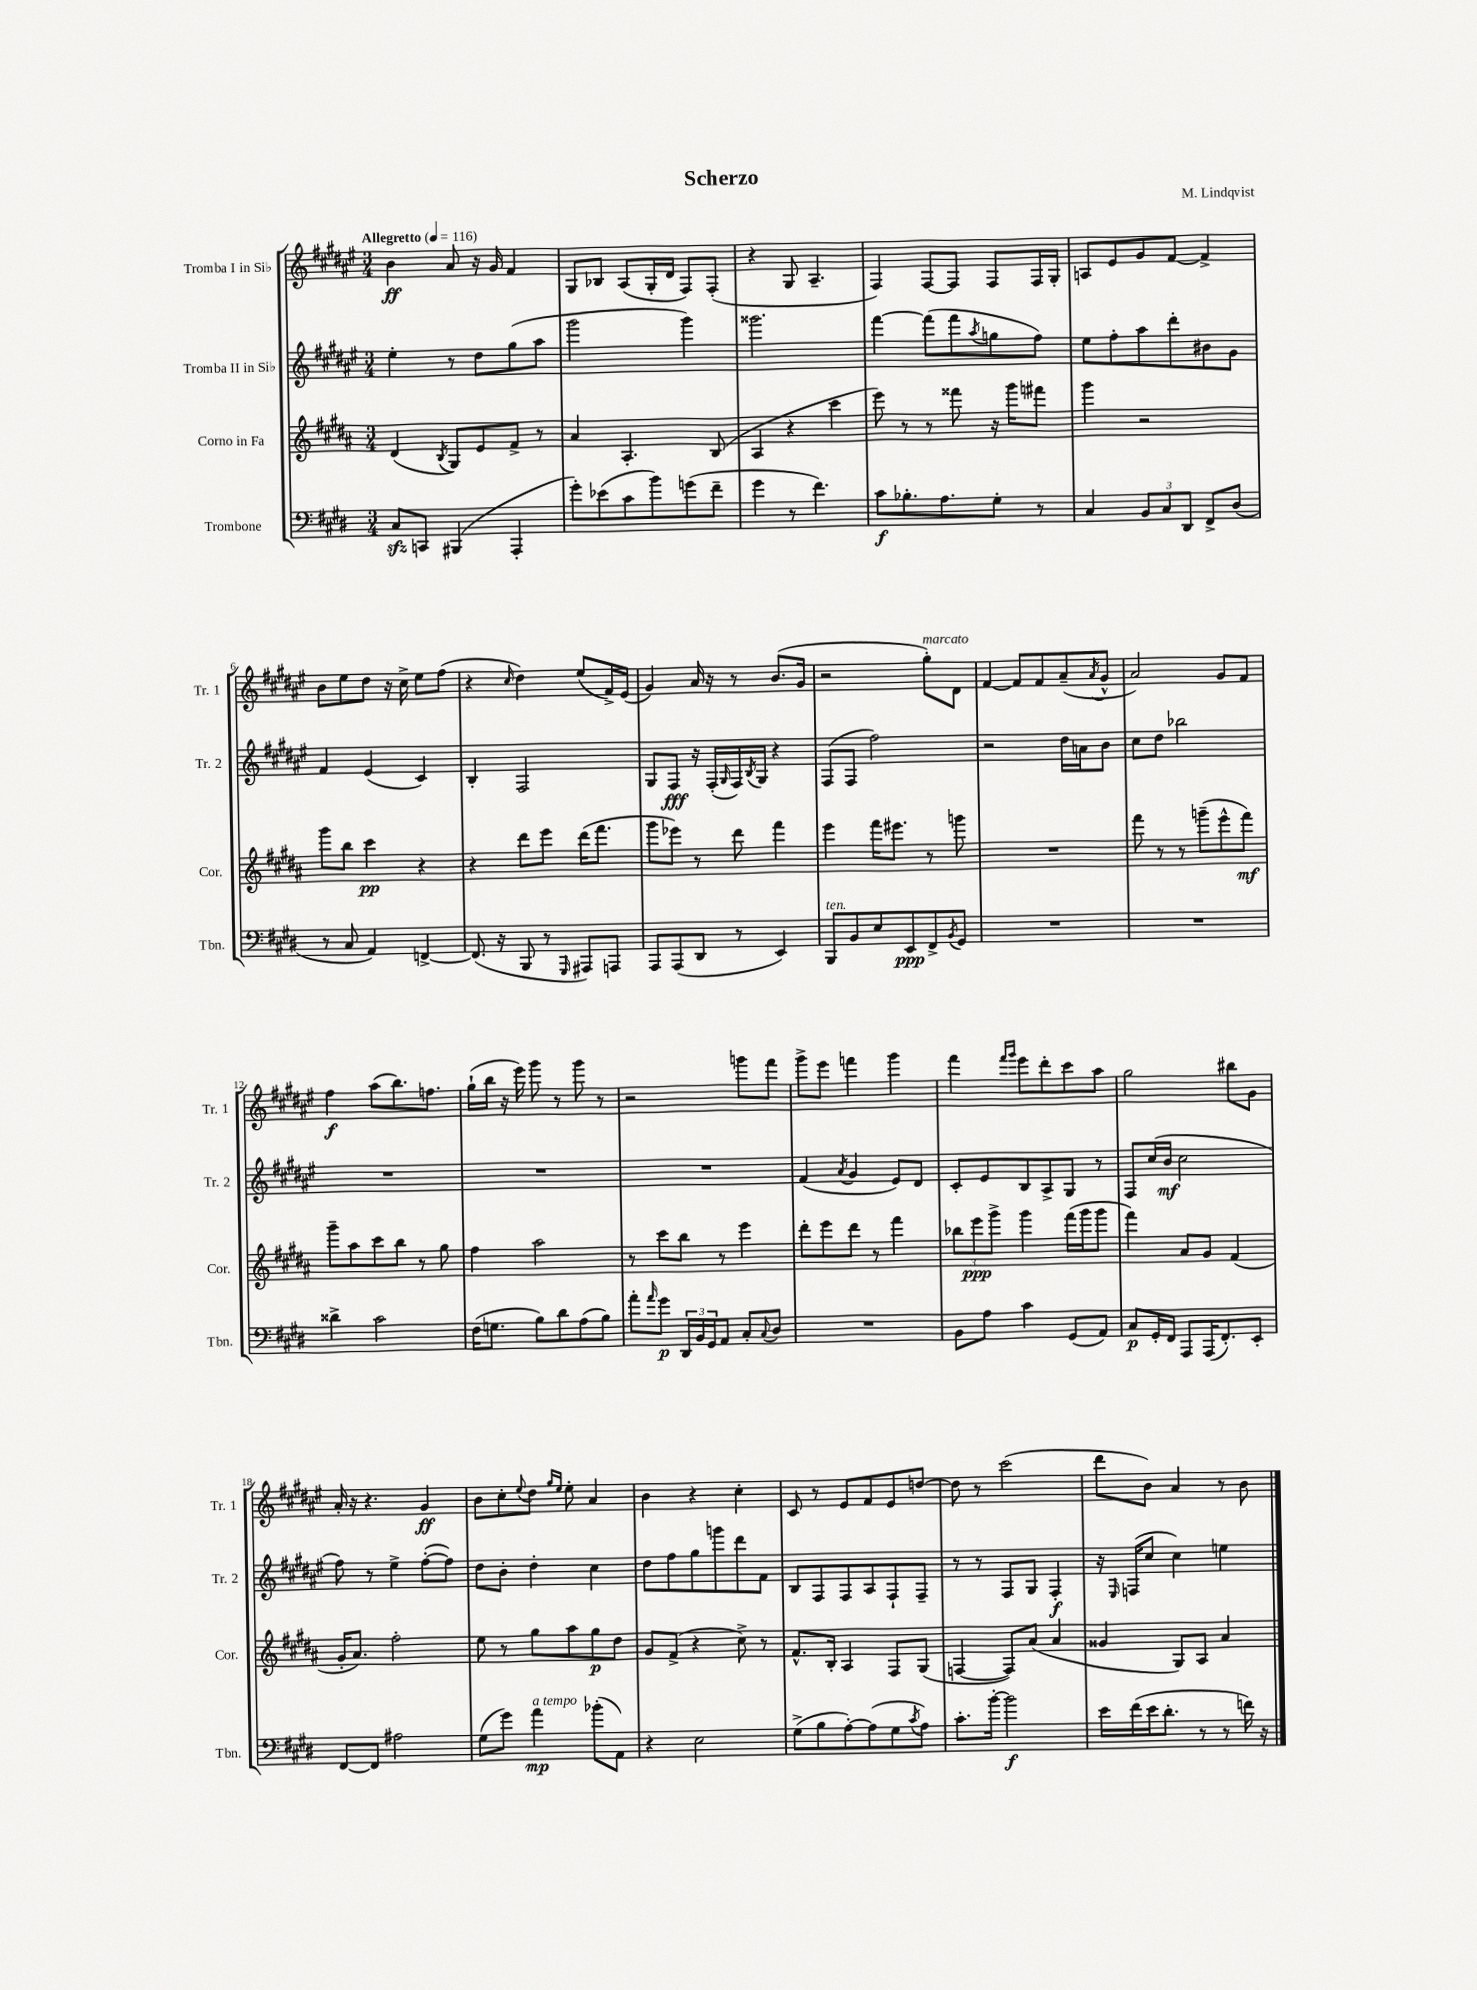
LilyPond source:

\header { title = "Scherzo" composer = "M. Lindqvist" }
<<
\new StaffGroup <<
\new Staff = "s0" \with { instrumentName = "Tromba I in Sib" shortInstrumentName = "Tr. 1" } {
    \clef treble \key fis \major \numericTimeSignature \time 3/4 \tempo "Allegretto" 4 = 116
    b'4\ff ais'8 r16 gis'16 fis'4 |
    gis8 bes8 ais8( gis16-. dis'16 fis8) fis8-.( |
    r4 gis8 ais4.-- |
    fis4) fis8~ fis8 fis8 fis16 gis16-. |
    a8 eis'8 gis'8 fis'8~ fis'4-> |
    b'8 eis''8 dis''8 r16 cis''16-> eis''8 fis''8( |
    r4 \grace { cis''16 } dis''4) eis''8( fis'16->) eis'16( |
    gis'4) ais'16 r16 r8 b'8.( gis'16 |
    r2 gis''8-.^\markup { \italic "marcato" }) dis'8 |
    fis'4~ fis'8 fis'8 ais'8--( \acciaccatura { ais'8 } gis'8-^ |
    ais'2) gis'8 fis'8 |
    fis''4\f ais''8( b''8.) f''8. |
    gis''16-!( b''16 r16 eis'''16) gis'''8 r8 gis'''8 r8 |
    r2 g'''8 fis'''8 |
    gis'''8-> eis'''8 f'''4 gis'''4 |
    fis'''4 \grace { fis'''16 gis'''16 } eis'''8 dis'''8-. cis'''8 ais''8 |
    gis''2 bis''8 gis'8 |
    ais'16-. r16 r4. gis'4\ff |
    b'8 cis''8-. \appoggiatura { eis''8 } dis''8 \grace { gis''16 eis''16 } eis''8-. ais'4 |
    b'4 r4 cis''4-. |
    cis'8 r8 eis'8 fis'8 eis'8 d''8~ |
    d''8 r8 cis'''2( |
    dis'''8 b'8) ais'4 r8 b'8 \bar "|." |
}
\new Staff = "s1" \with { instrumentName = "Tromba II in Sib" shortInstrumentName = "Tr. 2" } {
    \clef treble \key fis \major \numericTimeSignature \time 3/4
    eis''4-. r8 dis''8 gis''8( ais''8 |
    gis'''2 gis'''4) |
    gisis'''2. |
    fis'''4~ fis'''8( fis'''8 \acciaccatura { ais''8 } g''8 fis''8) |
    eis''8 fis''8-. ais''8 dis'''8-. bis'8 gis'8 |
    fis'4 eis'4( cis'4) |
    b4-. fis2 |
    gis8 fis8\fff r16 fis16-.( \grace { gis16 } fis16) \acciaccatura { b8 } gis16 r4 |
    fis8( fis8 fis''2) |
    r2 dis''16 a'16 b'8 |
    cis''8 dis''8 bes''2 |
    R2. |
    R2. |
    R2. |
    fis'4( \acciaccatura { ais'8 } gis'4 eis'8) dis'8 |
    cis'8-. eis'8 b8 ais8-> gis8 r8 |
    fis8 cis''16( b'16\mf cis''2 |
    fis''8) r8 eis''4-> fis''8~-.( fis''8) |
    dis''8 b'8-. dis''4-. cis''4 |
    dis''8 fis''8 gis''8 g'''8 dis'''8 fis'8 |
    b8 fis8 fis8 ais8 fis8-! fis8-- |
    r8 r8 fis8 gis8 fis4-.\f |
    r16 \grace { eis16 } f16( cis''8 cis''4) e''4 \bar "|." |
}
\new Staff = "s2" \with { instrumentName = "Corno in Fa" shortInstrumentName = "Cor." } {
    \clef treble \key b \major \numericTimeSignature \time 3/4
    dis'4( \acciaccatura { b8 } gis8) e'8 fis'8-> r8 |
    ais'4 ais4.-. b8( |
    ais4 r4 cis'''4 |
    e'''8) r8 r8 fisis'''8 r16 gis'''16 fis'''8 |
    gis'''4 r2 |
    gis'''8 b''8 cis'''4\pp r4 |
    r4 dis'''8 e'''8 dis'''16( fis'''8. |
    gis'''8 ees'''8) r8 dis'''8 fis'''4 |
    e'''4 fis'''16 eis'''8. r8 g'''8 |
    R2. |
    fis'''8 r8 r8 g'''8--( e'''8-^ fis'''8\mf) |
    gis'''8-- ais''8 cis'''8 b''8 r8 gis''8 |
    fis''4 ais''2 |
    r8 cis'''8 b''8 r8 e'''4 |
    dis'''8-. e'''8 dis'''8 r8 fis'''4 |
    \tuplet 3/2 { bes''8 e'''8\ppp gis'''8-> } gis'''4 fis'''16( gis'''16 gis'''8 |
    fis'''4) ais'8 gis'8 fis'4( |
    gis'16-. ais'8.) fis''2-. |
    e''8 r8 gis''8 ais''8 gis''8\p dis''8 |
    gis'8 fis'8->( r4 cis''8->) r8 |
    fis'8.-^ b16-. ais4 fis8 gis8( |
    f4~ f8) ais'8( ais'4 |
    gisis'4 gis8) ais8 ais'4 \bar "|." |
}
\new Staff = "s3" \with { instrumentName = "Trombone" shortInstrumentName = "Tbn." } {
    \clef bass \key e \major \numericTimeSignature \time 3/4
    cis8\sfz c,8 bis,,4( a,,4-. |
    gis'8-.) ees'8( cis'8 b'8) g'8( fis'8-- |
    gis'4 r8 fis'4.) |
    cis'8\f bes8.-. a8. gis8-. r8 |
    cis4 \tuplet 3/2 { b,8 cis8 dis,8 } fis,8-> dis8( |
    r8 cis8 a,4) f,4~-> |
    f,8.( r16 b,,8 r8 \grace { gis,,16 } ais,,8) a,,8 |
    a,,8 a,,8( dis,8 r8 e,4) |
    b,,8^\markup { \italic "ten." } b,8 e8 e,8\ppp fis,8-> \acciaccatura { b,8 } gis,8 |
    R2. |
    R2. |
    disis'4-> cis'2 |
    fis16( g8. b8) dis'8 a8( b8) |
    a'8-. \grace { a'16 } gis'8\p \tuplet 3/2 { dis,16 b,16 gis,16 } a,8 cis8-. \appoggiatura { cis8 } dis8 |
    R2. |
    b,8 a8 cis'4 gis,8( a,8) |
    cis8\p gis,16-. fis,16 a,,8 a,,16( fis,8.-.) e,8-. |
    fis,8~ fis,8 ais2 |
    gis8( gis'8) a'4\mp^\markup { \italic "a tempo" } bes'8-.( a,8) |
    r4 e2 |
    gis8->( b8 a8~-.) a8( gis8 \acciaccatura { cis'8 } a8) |
    cis'8.-. b'16~-. b'2\f |
    e'16 fis'16( e'16 dis'8.-. r8 r8 f'16) r16 \bar "|." |
}
>>
>>
